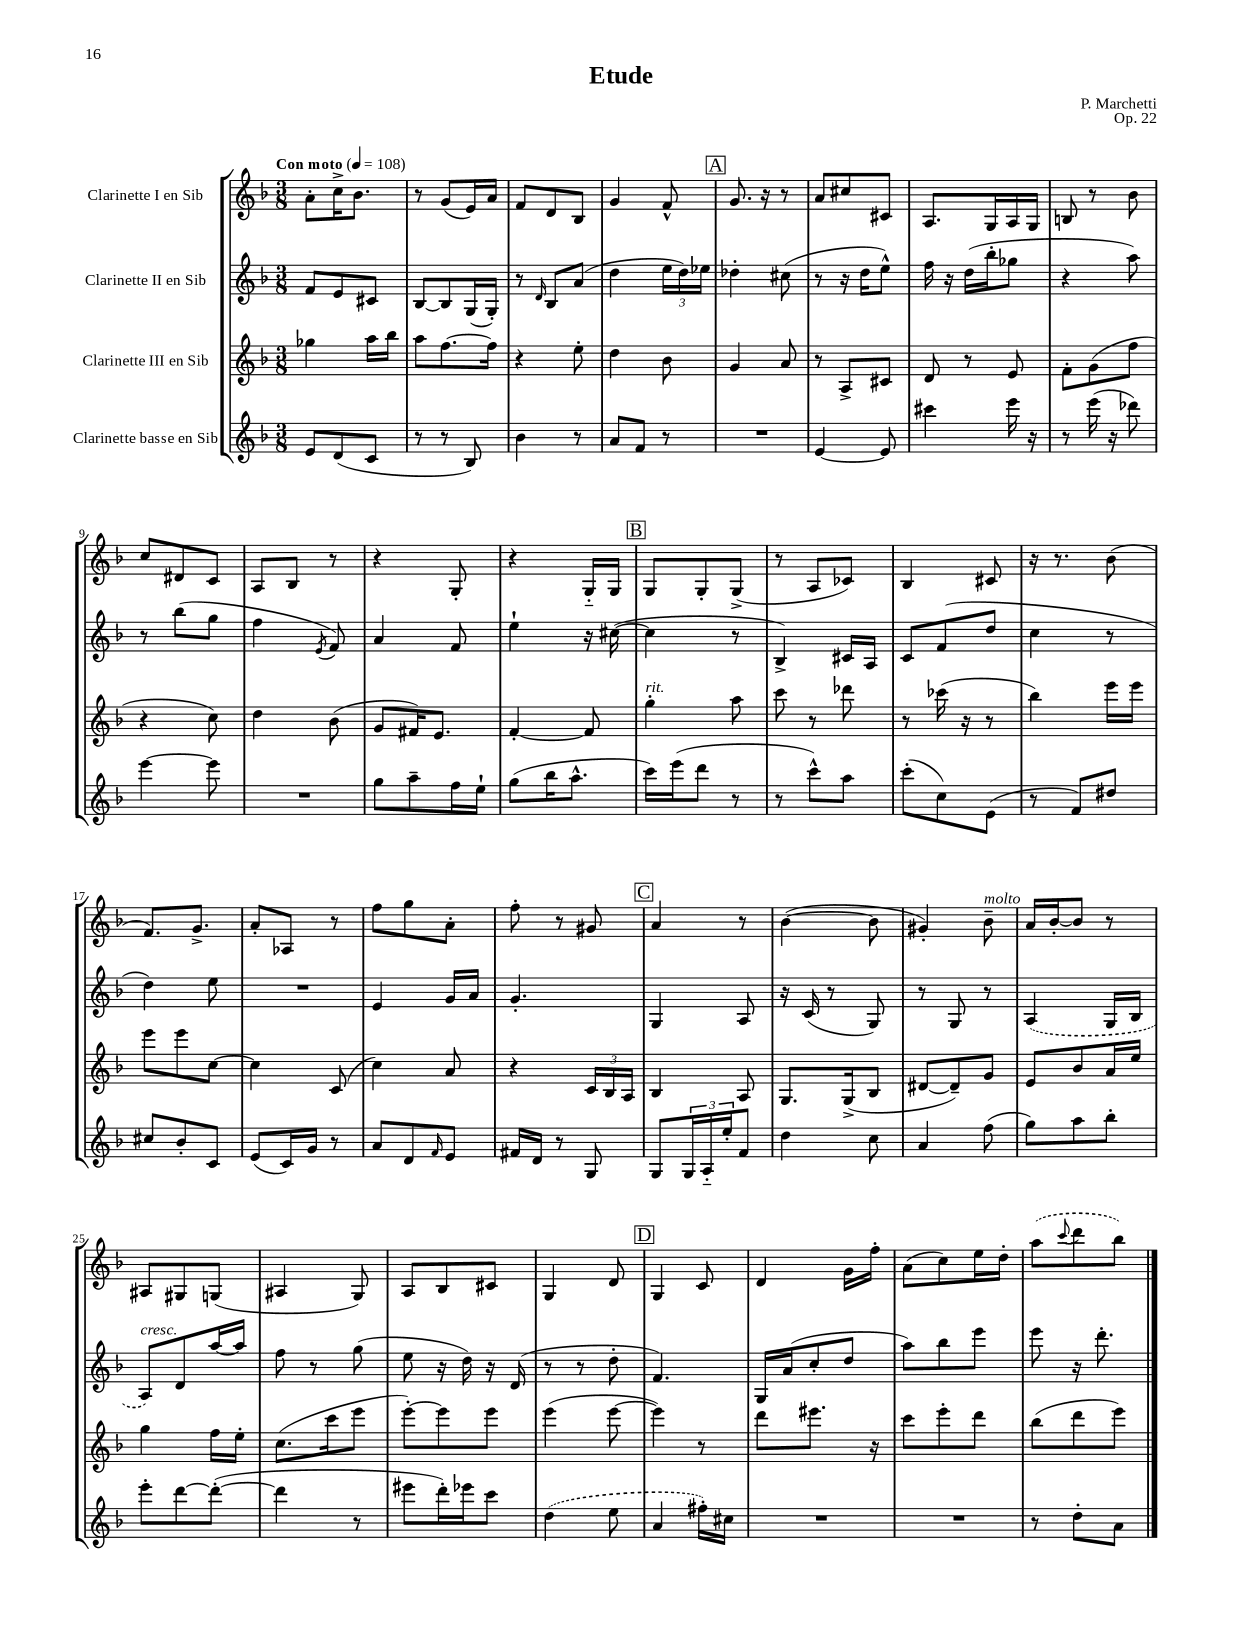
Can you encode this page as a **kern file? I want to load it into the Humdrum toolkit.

**kern	**kern	**kern	**kern
*part4	*part3	*part2	*part1
*staff4	*staff3	*staff2	*staff1
*I"Clarinette basse en Sib	*I"Clarinette III en Sib	*I"Clarinette II en Sib	*I"Clarinette I en Sib
*clefG2	*clefG2	*clefG2	*clefG2
*k[b-]	*k[b-]	*k[b-]	*k[b-]
*M3/8	*M3/8	*M3/8	*M3/8
*MM108	*MM108	*MM108	*MM108
=1	=1	=1	=1
!	!	!	!LO:TX:a:B:t=Con moto
8e/L	4gg-X\	8f/L	8a'\L
(8d/	.	8e/	16cc^\K
.	.	.	8.b-\J
8c/J	16aa\LL	8c#X/J	.
.	16bb-\JJ	.	.
=2	=2	=2	=2
8r	8aa\L	[8B-/L	8r
8r	[8.ff\	8B-/]	(8g/L
8B-/)	.	(16G/L	16e/L)
.	16ff\Jk]	16G'/JJ)	16a/JJ
=3	=3	=3	=3
4b-\	4r	8r	8f/L
.	.	16qqd/	.
.	.	8B-/L	8d/
8r	8ee'\	(8a/J	8B-/J
=4	=4	=4	=4
8a/L	4dd\	4dd\	4g/
8f/J	.	.	.
8r	8b-\	24ee\LL	8f^^/
.	.	24dd\)	.
.	.	24ee-X\JJ	.
!!LO:REH:place=s1:t=A
=5	=5	=5	=5
4.r	4g/	4dd-X'\	8.g/
.	.	.	16r
.	8a/	(8cc#X\	8r
=6	=6	=6	=6
[4e/	8r	8r	8a/L
.	8A^/L	16r	8cc#X/
.	.	16dd\KL	.
8e/]	8c#X/J	8ee^^\J)	8c#X/J
=7	=7	=7	=7
4ccc#X\	8d/	16ff\	8.A/L
.	.	16r	.
.	8r	(16dd\LL	.
.	.	16bb-'\J	16G/L
16eee\	8e/	8gg-X\J	16A/
16r	.	.	16G/JJ
=8	=8	=8	=8
8r	8f'\L	4r	8Bn/
(16eee\	(8g\	.	8r
16r	.	.	.
8ddd-X\)	8ff\J	8aa\)	8b-\
!!LO:LB:g=z
=9	=9	=9	=9
[4eee\	4r	8r	8cc/L
.	.	(8bb-\L	8d#X/
8eee\]	8cc\)	8gg\J	8c/J
=10	=10	=10	=10
4.r	4dd\	4ff\	8A/L
.	.	.	8B-/J
.	.	8qe/	.
.	(8b-\	8f/)	8r
=11	=11	=11	=11
8gg\L	8g/L	4a/	4r
8aa~\	16f#X/K)	.	.
.	8.e/J	.	.
16ff\L	.	8f/	8G'/
16ee`\JJ	.	.	.
=12	=12	=12	=12
(8gg\L	[4f'/	4ee`\	4r
16bb-\K	.	.	.
8.aa^^\J	.	.	.
.	8f/]	16r	16G/LL
.	.	([16cc#X\	16G/JJ
!!LO:REH:place=s1:t=B
=13	=13	=13	=13
!	!LO:TX:a:i:t=rit.	!	!
16ccc\LL)	4gg'\	4cc#\]	8G/L
(16eee\J	.	.	.
8ddd\J	.	.	8G'/
8r	8aa\	8r	(8G^/J
=14	=14	=14	=14
8r	8ccc\	4B-^/)	8r
8ccc^^\L)	8r	.	8A/L
8aa\J	8ddd-X\	16c#X/LL	8c-X/J)
.	.	16A/JJ	.
=15	=15	=15	=15
(8ccc'\L	8r	8c/L	4B-/
8cc\)	(16ccc-X\	(8f/	.
.	16r	.	.
(8e\J	8r	8dd/J	8c#X/
=16	=16	=16	=16
8r	4bb-\)	4cc\	16r
.	.	.	8.r
8f/L)	.	.	.
8dd#X/J	16eee\LL	8r	(8b-\
.	16eee\JJ	.	.
!!LO:LB:g=z
=17	=17	=17	=17
8cc#X/L	8eee\L	4dd\)	8.f/L)
8b-'/	8eee\	.	.
.	.	.	8.g^/J
8c/J	[8cc\J	8ee\	.
=18	=18	=18	=18
(8e/L	4cc\]	4.r	8a'/L
16c/L)	.	.	8A-X/J
16g/JJ	.	.	.
8r	(8c/	.	8r
=19	=19	=19	=19
8a/L	4cc\)	4e/	8ff\L
8d/	.	.	8gg\
16qqf/	.	.	.
8e/J	8a/	16g/LL	8a'\J
.	.	16a/JJ	.
=20	=20	=20	=20
16f#X/LL	4r	4.g'/	8ff'\
16d/JJ	.	.	.
8r	.	.	8r
8G/	24c/LL	.	8g#X/
.	24B-/	.	.
.	24A/JJ	.	.
!!LO:REH:place=s1:t=C
=21	=21	=21	=21
8G/L	4B-/	4G/	4a/
24G/L	.	.	.
24A/	.	.	.
24ee'/J	.	.	.
8f/J	8A/	8A/	8r
=22	=22	=22	=22
4dd\	8.G/L	16r	([4b-\
.	.	(16c/	.
.	.	8r	.
.	(16G^/k	.	.
8cc\	8B-/J	8G/)	8b-\]
=23	=23	=23	=23
4a/	[8d#X/L	8r	4g#X'/)
.	8d#~/])	8G/	.
!	!	!	!LO:TX:a:i:t=molto
(8ff\	8g/J	8r	8b-~\
=24	=24	=24	=24
8gg\L)	8e/L	(4A/	16a/LL
.	.	.	[16b-'/J
8aa\	8b-/	.	8b-/J]
8bb-'\J	16a/L	16G/LL	8r
.	16ee/JJ	16B-/JJ	.
!!LO:LB:g=z
=25	=25	=25	=25
!	!	!LO:TX:a:i:t=cresc.	!
8eee'\L	4gg\	8A/L)	8A#X/L
[8ddd\	.	8d/	8G#X/
(8ddd'\J_	16ff\LL	[16aa/L	(8Gn/J
.	16ee'\JJ	16aa/JJ]	.
=26	=26	=26	=26
4ddd\]	(8.cc\L	8ff\	4A#X/
.	.	8r	.
.	16ccc\k	.	.
8r	8eee\J	(8gg\	8G/)
=27	=27	=27	=27
8eee#X\L	[8eee'\L)	8ee\	8A/L
16ddd'\L)	8eee\]	16r	8B-/
16eee-X\J	.	16dd\)	.
8ccc\J	8eee\J	16r	8c#X/J
.	.	(16d/	.
=28	=28	=28	=28
(4dd\	(4eee\	8r	4G/
.	.	8r	.
8ee\	[8eee\	8dd'\	8d/
!!LO:REH:place=s1:t=D
=29	=29	=29	=29
4a/	4eee\])	4.f/)	4G/
16ff#X'\LL)	8r	.	8c/
16cc#X\JJ	.	.	.
=30	=30	=30	=30
4.r	8ddd\L	16G/LL	4d/
.	.	(16a/J	.
.	8.eee#X\J	8cc'/	.
.	.	8dd/J	16g\LL
.	16r	.	16ff'\JJ
=31	=31	=31	=31
4.r	8ccc\L	8aa\L)	(8a\L
.	8eee'\	8bb-\	8cc\)
.	8ddd\J	8eee\J	16ee\L
.	.	.	16dd'\JJ
=32	=32	=32	=32
8r	(8bb-\L	8eee\	(8aa\L
.	.	.	8qqccc/
8dd'\L	8ddd\	16r	8ddd\
.	.	8.ddd'\	.
8a\J	8eee\J)	.	8bb-\J)
==	==	==	==
*-	*-	*-	*-
